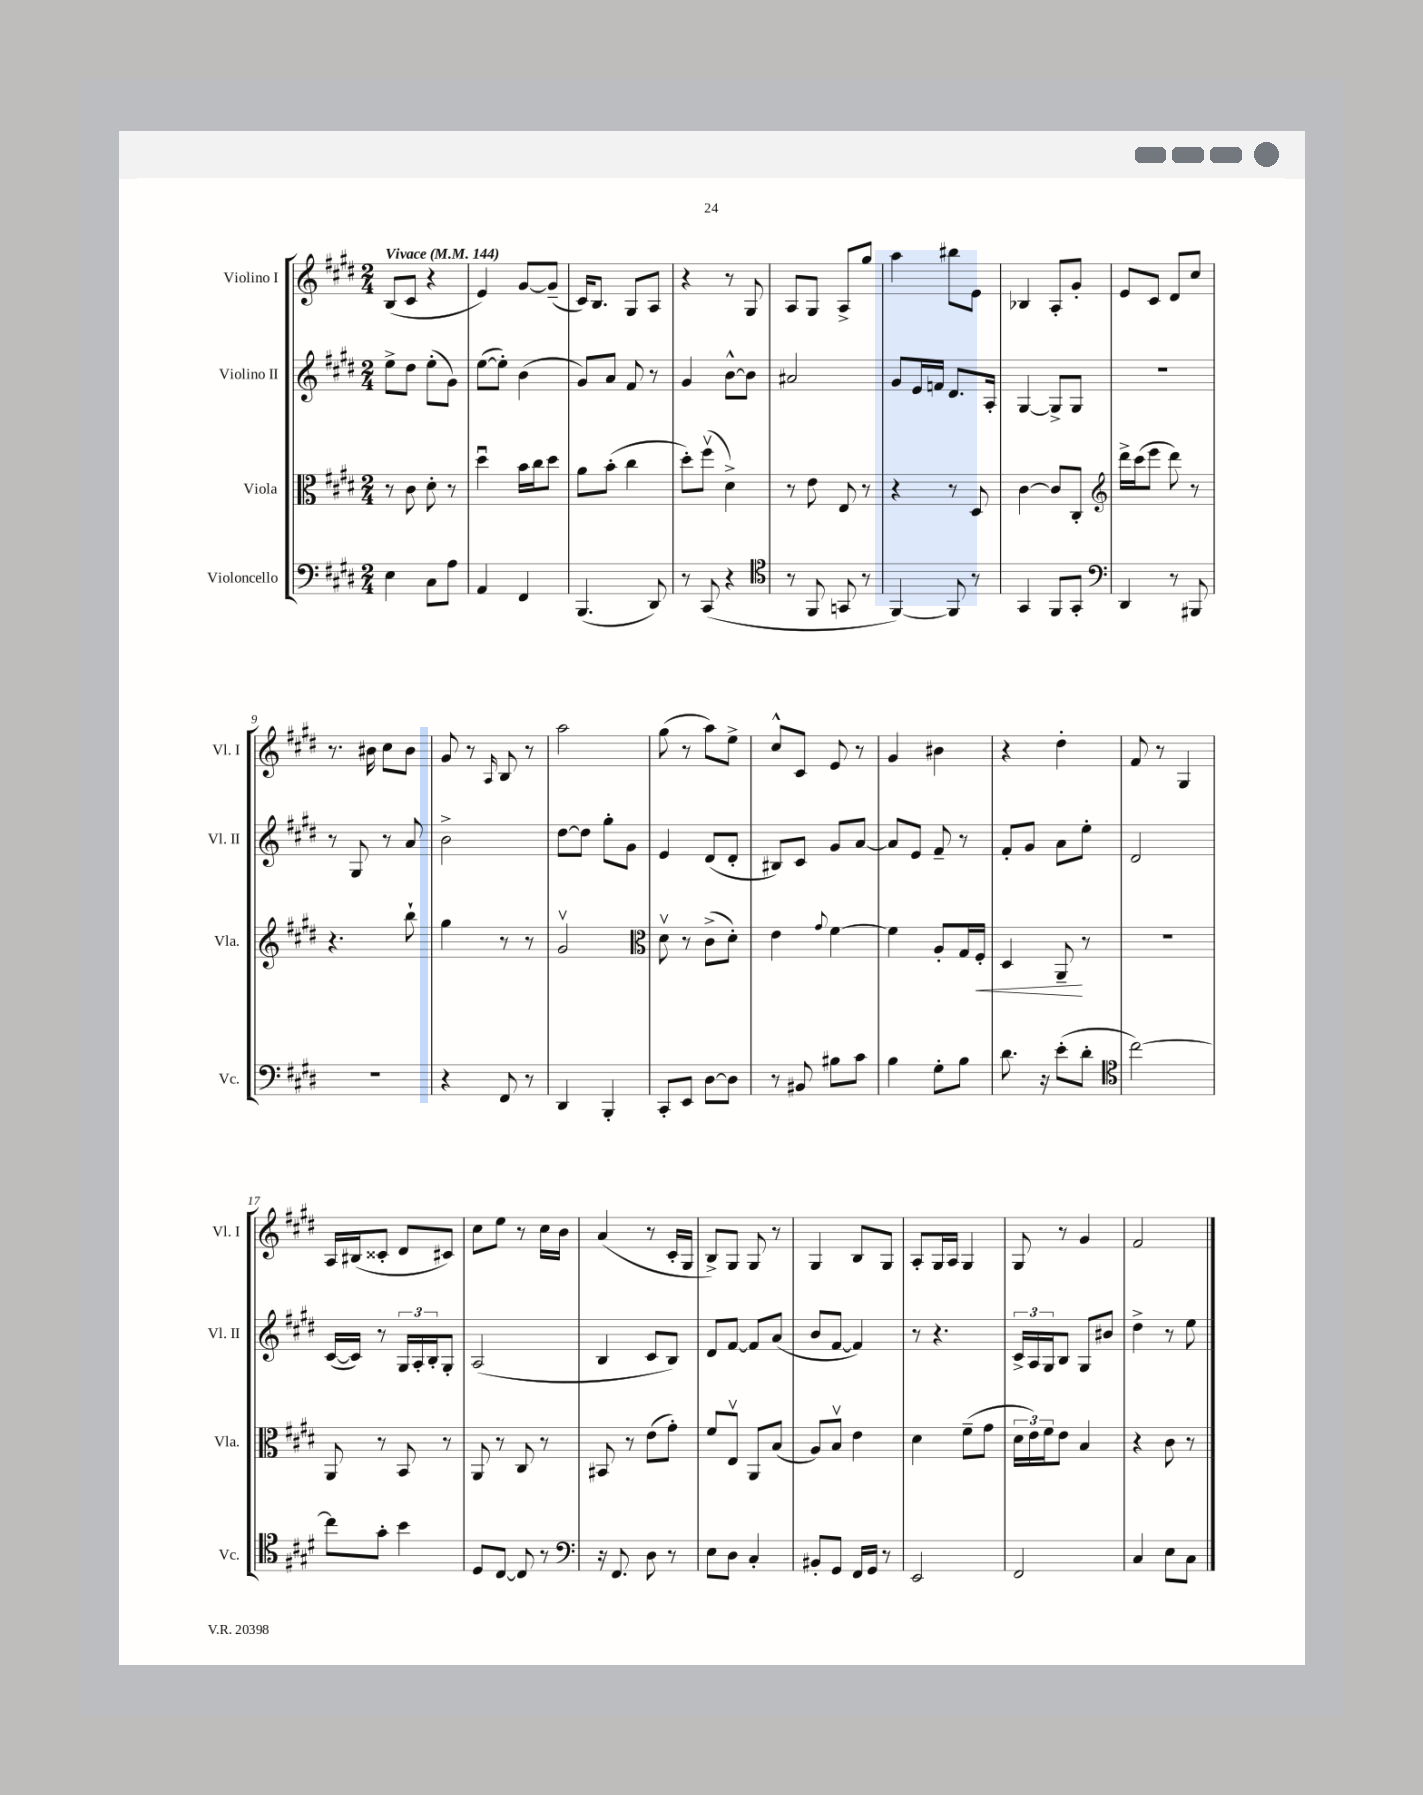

**kern	**kern	**kern	**kern
*staff4	*staff3	*staff2	*staff1
*clefF4	*clefC3	*clefG2	*clefG2
*k[f#c#g#d#]	*k[f#c#g#d#]	*k[f#c#g#d#]	*k[f#c#g#d#]
*M2/4	*M2/4	*M2/4	*M2/4
*MM144	*MM144	*MM144	*MM144
4E\	8r	8ee^\L	(8B/L
.	8c#\	8dd#\J	8c#/J
8C#\L	8d#'\	(8ee'\L	4r
8A\J	8r	8g#\J)	.
=	=	=	=
4AA/	4dd#u\	([8ee\L	4e/)
.	.	8ee'\]J)	.
4FF#/	16b\LL	(4b\	[8g#/L
.	16cc#\J	.	.
.	8dd#\J	.	(8g#~/]J
=	=	=	=
(4.BBB/	8a\L	8g#/L)	16c#/LK)
.	.	.	8.B/J
.	(8b'\J	8a/J	.
.	4cc#\	8f#/	8G#/L
8DD#/)	.	8r	8A/J
=	=	=	=
8r	8dd#'\L)	4g#/	4r
(8CC#/	(8ff#v\J	.	.
4r	4d#^\)	[8b^^\L	8r
.	.	8b\]J	8G#/
=	=	=	=
*clefC4	*	*	*
8r	8r	2a#/	8A/L
8FF#/	8e\	.	8G#/J
8GG/	8E/	.	8A^/L
8r	8r	.	8gg#/J
=	=	=	=
[4FF#/)	4r	8g#/L	4aa\
.	.	16e/L	.
.	.	16f/JJ	.
8FF#/]	8r	8.d#/L	8bb#\L
8r	8D#/	.	8e\J
.	.	16A'/Jk	.
=	=	=	=
4GG#/	[4c#\	[4G#/	4B-/
8FF#/L	8c#/]L	8G#^/]L	8A'/L
8GG#'/J	8C#'/J	8G#/J	8g#'/J
=	=	=	=
*clefF4	*clefG2	*	*
4DD#/	16ddd#^\LL	2r	8e/L
.	(16ccc#\J	.	.
.	8eee\J	.	8c#/J
8r	8ddd#\)	.	8d#/L
8BBB#/	8r	.	8cc#/J
=	=	=	=
2r	4.r	8r	8.r
.	.	8G#/	.
.	.	.	16b#\
.	.	8r	8cc#\L
.	8bb`\	8a/	8b#\J
=	=	=	=
4r	4gg#\	2b^\	8g#/
.	.	.	8r
.	.	.	16qqA/
8FF#/	8r	.	8B/
8r	8r	.	8r
=	=	=	=
4DD#/	2g#v/	[8dd#\L	2aa\
.	.	8dd#\]J	.
4BBB'/	.	8gg#'\L	.
.	.	8g#\J	.
=	=	=	=
*	*clefC3	*	*
8CC#'/L	8d#v\	4e/	(8gg#\
8EE/J	8r	.	8r
[8D#\L	(8c#^\L	(8d#/L	8aa\L)
8D#\]J	8d#'\J)	8d#'/J	8ee^\J
=	=	=	=
8r	4e\	8B#/L)	8cc#^^/L
8BB#/	.	8c#/J	8c#/J
.	8qqg#/	.	.
8B#\L	[4f#\	8g#/L	8e/
8c#\J	.	[8a/J	8r
=	=	=	=
4B\	4f#\]	8a/]L	4g#/
.	.	8e/J	.
8G#'\L	8A'/L	8f#~/	4b#\
8B\J	16G#/L	8r	.
.	16F#'/JJ	.	.
=	=	=	=
8.d#\	4D#/	8f#'/L	4r
.	.	8g#/J	.
16r	.	.	.
(8e'\L	8AA~/	8a\L	4dd#'\
8d#'\J	8r	8ee'\J	.
=	=	=	=
*clefC4	*	*	*
[2cc#\)	2r	2d#/	8f#/
.	.	.	8r
.	.	.	4G#/
=	=	=	=
8cc#\]L	8AA/	([16c#/LL	16A/LL
.	.	16c#/]JJ)	(16B#/J
8g#'\J	8r	8r	8c##'/J
4b\	8BB/	24G#/LL	8d#/L
.	.	24A'/	.
.	.	24B'/J	.
.	8r	8G#'/J	8c#/J)
=	=	=	=
8D#/L	8AA/	(2A/	8cc#\L
[8C#/J	8r	.	8ee\J
8C#/]	8C#/	.	8r
8r	8r	.	16cc#\LL
.	.	.	16b\JJ
=	=	=	=
*clefF4	*	*	*
16r	8BB#/	4B/	(4a/
8.FF#/	.	.	.
.	8r	.	.
8D#\	(8e\L	8c#/L	8r
8r	8g#'\J)	8B/J)	16c#'/LL
.	.	.	16G#/JJ
=	=	=	=
8E\L	8f#/L	8d#/L	8B^/L)
8D#\J	8Ev/J	[8f#/J	8G#/J
4C#'/	8AA/L	8f#/]L	8G#/
.	(8B/J	(8a/J	8r
=	=	=	=
8BB#'/L	8A/L)	8b/L	4G#/
8GG#/J	8Bv/J	[8f#/J	.
16FF#/LL	4e\	4f#/])	8B/L
16GG#/JJ	.	.	.
8r	.	.	8G#/J
=	=	=	=
2EE/	4d#\	8r	8A'/L
.	.	4.r	16G#/L
.	.	.	16A/JJ
.	(8f#~\L	.	4G#/
.	8g#\J	.	.
=	=	=	=
2FF#/	24d#\LL	24c#^/LL	8G#/
.	24e\)	24A/	.
.	24f#\J	24G#/J	.
.	8e\J	8B/J	8r
.	4B/	8G#/L	4g#/
.	.	8b#/J	.
=	=	=	=
4C#/	4r	4dd#^\	2f#/
8E\L	8c#\	8r	.
8C#\J	8r	8ee\	.
==	==	==	==
*-	*-	*-	*-
